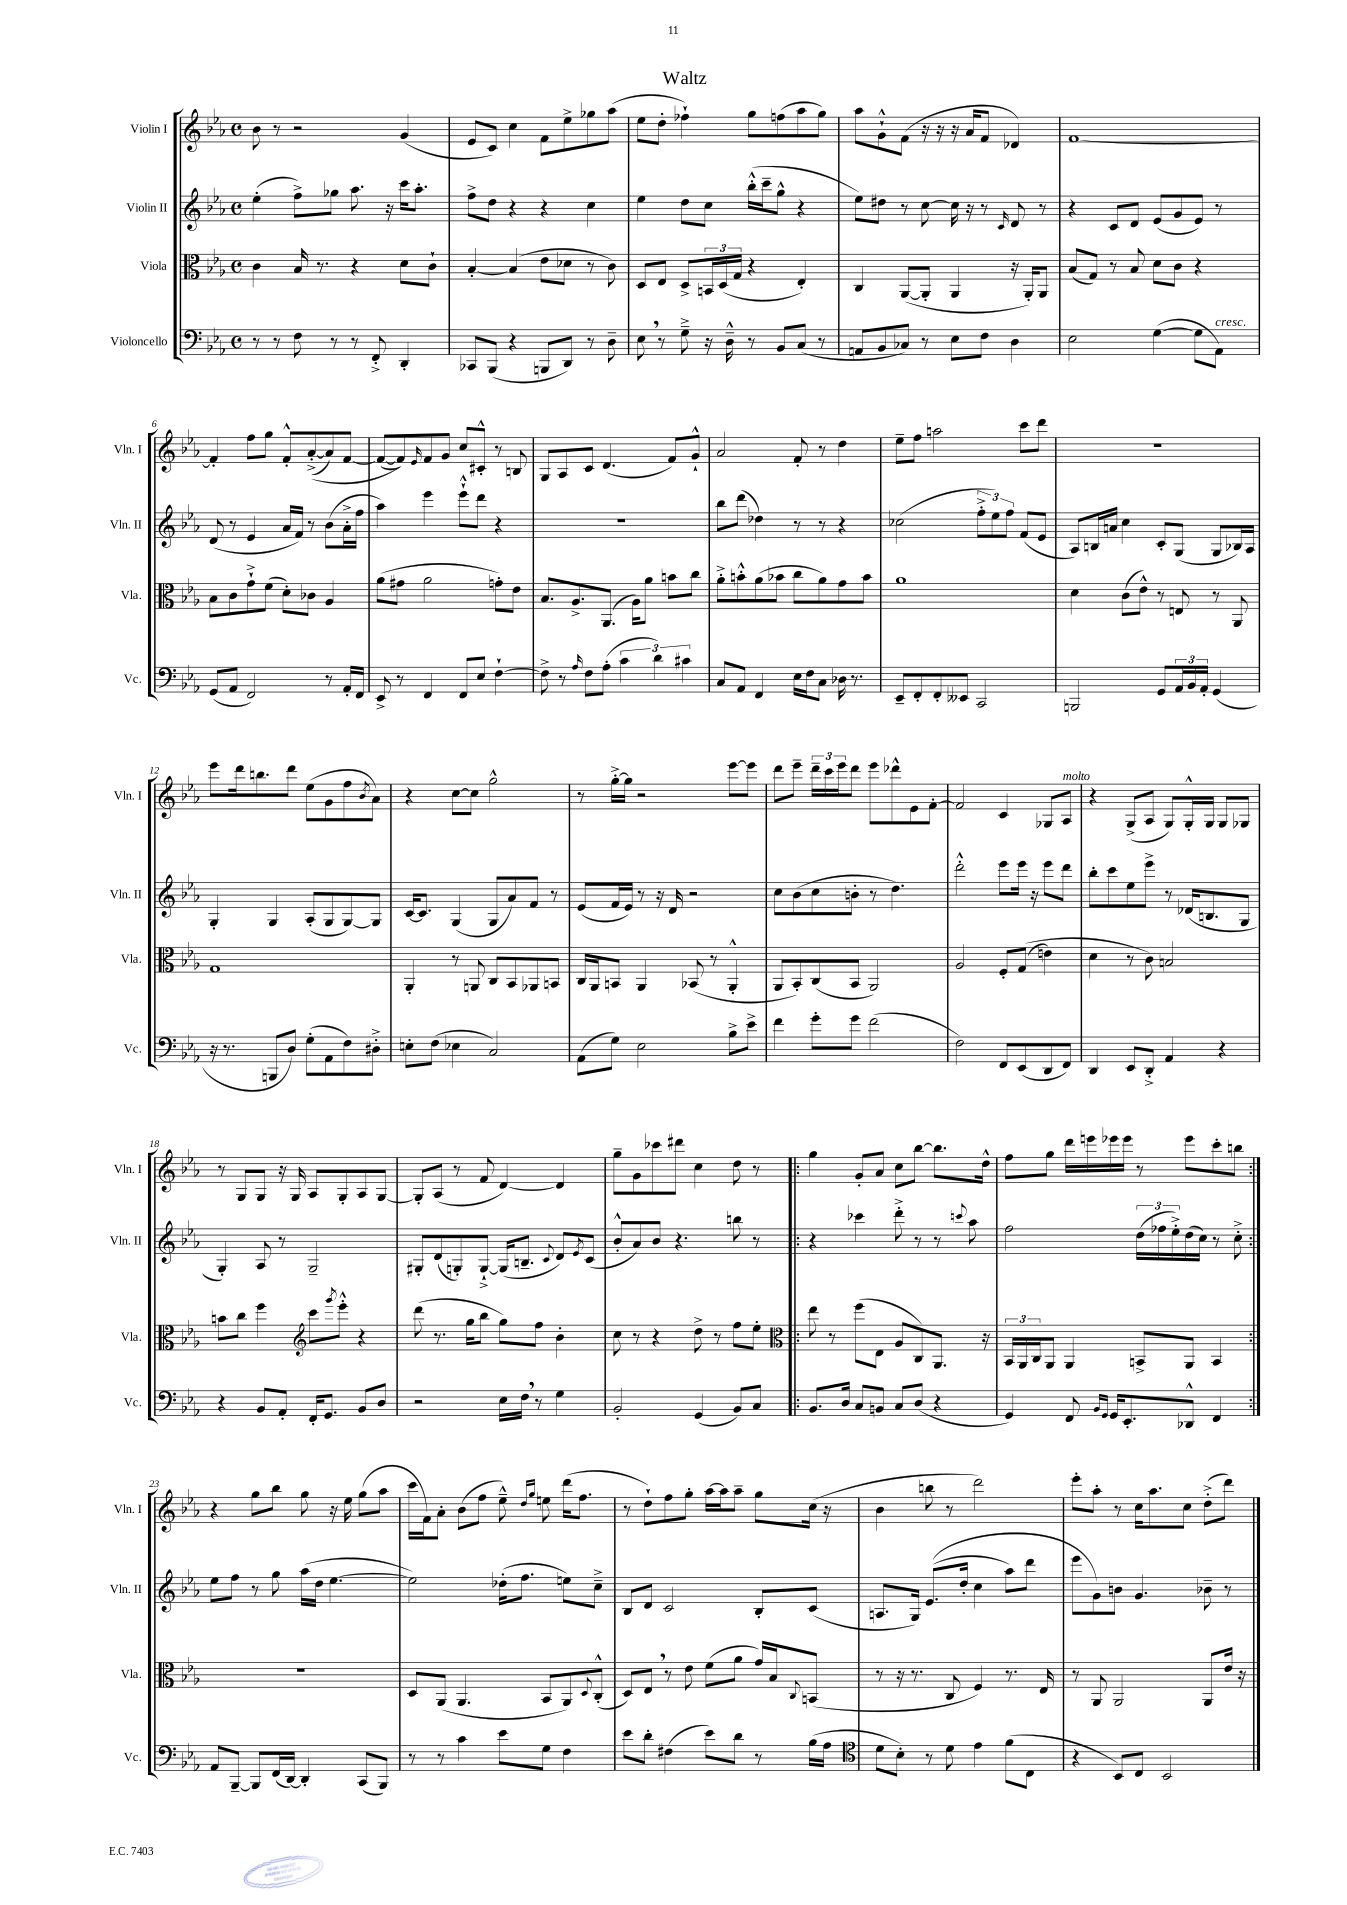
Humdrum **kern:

**kern	**kern	**kern	**kern
*staff4	*staff3	*staff2	*staff1
*clefF4	*clefC3	*clefG2	*clefG2
*k[b-e-a-]	*k[b-e-a-]	*k[b-e-a-]	*k[b-e-a-]
*M4/4	*M4/4	*M4/4	*M4/4
*met(c)	*met(c)	*met(c)	*met(c)
8r	4c\	(4ee-'\	8b-\
8r	.	.	8r
8F\	16B-/	8ff^\L)	2r
.	8.r	.	.
8r	.	8gg-\J	.
8r	4r	8.aa-\	.
8FF'^/	.	.	.
.	.	16r	.
4DD'/	8d\L	16ccc\LK	(4g/
.	.	8.aa-'\J	.
.	8c`\J	.	.
=	=	=	=
8CC-/L	[4B-'/	8ff^\L	8e-/L
(8BBB-/J	.	8dd\J	8c/J)
4r	(4B-/]	4r	4cc\
8BBB/L	8e-\L	4r	8f\L
8DD/J)	8d-\J	.	8ee-^\
8r	8r	4cc\	8gg-\
8D~\	8c\)	.	(8aa-\J
=	=	=	=
8E-\	8D/L	4ee-\	8ee-\L
8r	8E-/J	.	8dd'\J
8G~^\	8D^/L	8dd\L	4ff-`\)
16r	24BB/L	8cc\J	.
.	(24D/	.	.
16D~^^\	.	.	.
.	24G/JJ	.	.
8r	4r	(16bb-'^^\LL	8gg\L
.	.	16ccc~\J	.
8BB-/L	.	8gg^^\J	(8ff\
(8C/J	4E-'/)	4r	8aa-\
8r	.	.	8gg\J)
=	=	=	=
8AA/L	4C/	8ee-\L)	8aa-\L
8BB-/	.	8dd#\J	8g`^^\
8C-/J)	([8AA-/L	8r	(8f\J
8r	8AA-'/]J	[8cc\	16r
.	.	.	16r
8E-\L	4AA-/	16cc\]	16r
.	.	16r	16a-/LK
8F\J	.	8r	8f/J
.	.	16qqc/	.
4D\	16r	8d/	4d-/)
.	16AA-'/LK)	.	.
.	8AA-/J	8r	.
=	=	=	=
2E-\	(8B-/L	4r	[1f
.	8G/J)	.	.
.	8r	8c/L	.
.	8B-/	8d/J	.
([4G\	8d\L	(8e-/L	.
.	8c\J	8g/	.
8G\]L	4r	8e-/J)	.
8AA-\J)	.	8r	.
=	=	=	=
(8GG/L	8B-\L	(8d/	4f'/]
8AA-/J	8c\	8r	.
2FF/)	8g`^\	4e-/	8ff\L
.	(8f\J	.	8gg\J
.	8d'\L)	16a-/LL	8f'^^/L
.	.	16f/JJ)	.
.	8c-\J	8r	&(([8a-'^/
8r	4A-/	(8b-\L	8a-/])
16AA-'/LL	.	16a-'^\L	[8f/J
16FF/JJ	.	16ff\JJ	.
=	=	=	=
8EE-^/	(8a-\L	4aa-\)	(8f/_L
8r	8g#\J	.	8f/])&)
.	.	.	16qqe-/
4FF/	2a-\	4eee-\	8f/
.	.	.	8g/J
8FF/L	.	8eee-`^^\L	8cc/L
8E-/J	.	8ddd\J	8c#'^^/J
[4F`\	8g'\L)	4r	8r
.	8e-\J	.	8B/
=	=	=	=
8F^\]	8.B-/L	1r	8G/L
8r	.	.	8A-/
.	8.A-^/	.	.
16qqA-/	.	.	.
8F\L	.	.	8c/J
(8A-'\J	(8.AA-/J	.	(4.d/
6c\	.	.	.
.	16A-\LK)	.	.
.	8a-\J	.	.
6d\)	.	.	.
.	8b\L	.	8f/L)
6c#\	.	.	.
.	8cc\J	.	8g`^^/J
=	=	=	=
8C/L	8a-'^\L	8bb-\L	2a-/
8AA-/J	8b'^^\	(8ddd\J	.
4FF/	(8a-\	4dd-\)	.
.	8b-\J	.	.
16E-\LL	8cc\L	8r	8f'/
16F\J	.	.	.
8C\J	8a-\)	8r	8r
16D-\	8g\	4r	4dd\
8.r	.	.	.
.	8b-\J	.	.
=	=	=	=
8EE-~/L	1a-	(2cc-\	8ee-~\L
8FF'/	.	.	8ff\J
8FF'/	.	.	2aa\
8EE--/J	.	.	.
2CC/	.	12ff'^\L	.
.	.	12ee-\)	.
.	.	12ff\J	.
.	.	(8f/L	8ccc\L
.	.	8e-/J	8ddd\J
=	=	=	=
2BBB/	4d\	8A-/L)	1r
.	.	16B/L	.
.	.	16a/JJ	.
.	(8c\L	4cc\	.
.	8e-^^\J)	.	.
8GG/L	8r	8c'/L	.
24AA-/L	8E/	(8G/J	.
24BB-/	.	.	.
24AA-'/JJ	.	.	.
(4GG/	8r	8G/L	.
.	8AA-/	16B-/L)	.
.	.	16A-/JJ	.
=	=	=	=
16r	1G	4G'/	8eee-\L
8.r	.	.	.
.	.	.	16ddd\k
.	.	.	8.bb\
8BBB/L	.	4G/	.
8D/J)	.	.	8ddd\J
(8G'\L	.	(8A-'/L	(8ee-\L
8AA-\	.	8G/	8g\
8F\)	.	[8G/)	8ff\
.	.	.	8qb-/
8D#'^\J	.	8G/]J	8a-\J)
=	=	=	=
8E'\L	4AA-'/	[16c/LK	4r
.	.	8.c/]J	.
(8F\J	.	.	.
4E-\	8r	(4G/	[8cc\L
.	8AA/	.	8cc\]J
2C/)	8C/L	8G/L	2gg^^\
.	8BB-/	8a-/)	.
.	8AA-/	8f/J	.
.	8BB/J	8r	.
=	=	=	=
(8AA-\L	16C/LL	(8e-/L	8r
.	16AA-/J	.	.
8G\J)	8BB/J	16f/L	[16gg'^\LL
.	.	16e-/JJ)	16gg\]JJ
2E-\	4AA-/	8r	2r
.	.	16r	.
.	.	16d/	.
.	(8BB-/	2r	.
.	8r	.	.
8B-^\L	4AA-'^^/	.	[8eee-\L
8e-^\J	.	.	8eee-\]J
=	=	=	=
4f\	8AA-/L	8cc\L	8ddd\L
.	8BB-'/)	(8b-\	8eee-~\J
8g'\L	(8C/	8cc\	24ddd~\LL
.	.	.	24ccc\
.	.	.	24eee-\J
8g\J	8BB-/J	8b'\J	8ddd\J
(2f\	2AA-/)	8r	8eee-\L
.	.	4.dd\)	8ddd-^^\
.	.	.	8e-\
.	.	.	[8f'\J
=	=	=	=
2F\)	2A-/	2ddd'^^\	2f/]
8FF/L	8F'/L	8eee-\L	4c/
(8EE-/	&((8G/J	16eee-\Jk	.
.	.	16r	.
8DD/	4e\)	8eee-\L	8G-/L
8FF/J)	.	8ddd\J	8A-/J
=	=	=	=
4DD/	4d\	8bb-'\L	4r
.	.	8ccc\	.
8EE-/L	8r	8ee-\	(8G^/L
8DD'^/J	8c\&)	8eee-^\J	8A-/J
4AA-/	2B/	8r	8G/L)
.	.	(16d-/LK	16G'^^/L
.	.	8.B/	16G/JJ
4r	.	.	8G/L
.	.	8G/J	8G-/J
=	=	=	=
4r	8b\L	4G'/)	8r
.	8cc\J	.	8G/L
8BB-/L	4ff\	8A-/	8G/J
8AA-'/J	.	8r	16r
.	.	.	16G/
*	*clefG2	*	*
16FF'/LK	8ccc\L	2G~/	8A-/L
8.GG/J	.	.	.
.	8qggg/	.	.
.	8eee-'^^\J	.	8G'/
8BB-/L	4r	.	8A-/
8D/J	.	.	[8G/J
=	=	=	=
2r	(8ddd\	8G#'/L	8G'/]L
.	8.r	(8d/	(8A-/J
.	.	8G'/)	8r
.	16gg\LK	.	.
.	8bb-\J	[8G`^/J	8f/
16E-\LL	8gg\L)	(16G/]LK	[4d/)
16F\JJ	.	8.B~/J	.
8r	8ff\J	.	.
.	.	8qqc/	.
4G\	4b-'\	8d/L)	4d/]
.	.	8qe-/	.
.	.	(8c/J	.
=	=	=	=
2BB-'/	8cc\	8b-'^^/L	8gg~\L
.	8r	8a-/)	8g\
.	4r	8b-/J	8ccc-\
.	.	4.r	8ddd#\J
(4GG/	8dd^\	.	4cc\
.	8r	.	.
8BB-/L)	8ff\L	8bb\	8dd\
8C/J	8ee-'\J	8r	8r
=!|:	=!|:	=!|:	=!|:
*	*clefC3	*	*
8.BB-/L	8ee-\	4r	4gg\
.	8r	.	.
16D/Jk	.	.	.
8C/L	(8ff\L	4ccc-\	8g'/L
8BB/J	8E-\J	.	8a-/J
8C/L	8A-/L	8ddd'^\	8cc\L
(8D/J	8C/)	8r	[8bb-\J
4r	8.AA-/J	8r	8.bb-\]L
.	.	8qqccc/	.
.	.	8aa-\	.
.	16r	.	16dd^^\Jk
=	=	=	=
4GG/)	24BB-/LL	2ff\	8ff\L
.	24AA-/	.	.
.	24C/J	.	.
.	8AA-/J	.	8gg\J
8FF/	4AA-/	.	16ddd\LL
.	.	.	16eee\
16qqBB-/LL	.	.	.
16qqGG/JJ	.	.	.
16GG/LK	.	.	16eee-\
8.EE-'/	.	.	16eee-\JJ
.	8BB^/L	(24dd\LL	8r
.	.	24ff-\	.
.	.	24ee-'^\)	.
8DD-^^/J	8AA-/J	(16dd\	8eee-\L
.	.	16cc\JJ)	.
4FF/	4BB/	8r	8ccc'\
.	.	8cc'^\	8bb\J
=:|!	=:|!	=:|!	=:|!
8AA-/L	1r	8ee-\L	4r
[8BBB-~/J	.	8ff\J	.
8BBB-/]L	.	8r	8gg\L
(16FF/L	.	8gg\	8bb-\J
[16DD/JJ)	.	.	.
4DD'/]	.	(16aa-\LL	8gg\
.	.	16dd\JJ	.
.	.	[4.ee-\	16r
.	.	.	16ee-\
(8CC/L	.	.	(8gg\L
8BBB-/J)	.	.	8aa-\J
=	=	=	=
8r	8D/L	2ee-\])	16ccc\LL
.	.	.	16f\J)
8r	(8AA-/J	.	8a-'\J
4c\	4.AA-/	.	(8b-\L
.	.	.	8ff\J
8e-\L	.	(16dd-'\LK	8ee-~^^\)
.	.	8.ff\J	.
.	.	.	16qqdd/LL
.	.	.	16qqgg/JJ
8G\J	8BB-/L	.	8ee\
4F\	8AA-/)	8ee\L)	(16ddd\LK
.	.	.	8.ff\J
.	8qqD/	.	.
.	(8C'^^/J	8cc~^\J	.
=	=	=	=
8e-\L	8D/L)	8B-/L	8r
8d'\J	8E-/J	8d/J	8dd`\L)
(4F#\	8r	2c/	8ff\
.	8e-\	.	8gg'\J
8e-\L)	(8f\L	.	[16aa-\LL
.	.	.	16aa-\]J
8d\J	8a-\J	.	8aa-~\J
8r	16g/LL)	8B-'/L	8gg\L
.	16B-/J	.	.
.	8qqC/	.	.
(16B-\LL	(8BB/J	(8c/J	(16cc\Jk
16A-\JJ	.	.	16r
=	=	=	=
*clefC4	*	*	*
8d\L	8r	8.A/L	4b-\
8B-'\J)	16r	.	.
.	8.r	16G/Jk)	.
8r	.	&((8.e-/L	8bb\
8d\	8C/	.	8r
.	.	16dd'/Jk	.
4e-\	4F/)	4cc\	2ddd\)
(8f\L	8.r	8aa-\L)	.
8C\J	.	8ddd\J	.
.	16E-/	.	.
=	=	=	=
4r	8r	8eee-\L	8eee-'\L
.	8AA-/	8g\&)	8aa-'\J
8BB-/L)	2AA-/	8b\J	8r
8C/J	.	4.g/	16cc\LK
.	.	.	8.aa-\
2BB-/	.	.	.
.	.	.	8cc\J
.	8AA-/L	8b-~\	(8dd'^\L
.	16e-/Jk	8r	8ddd\J)
.	16r	.	.
==	==	==	==
*-	*-	*-	*-
